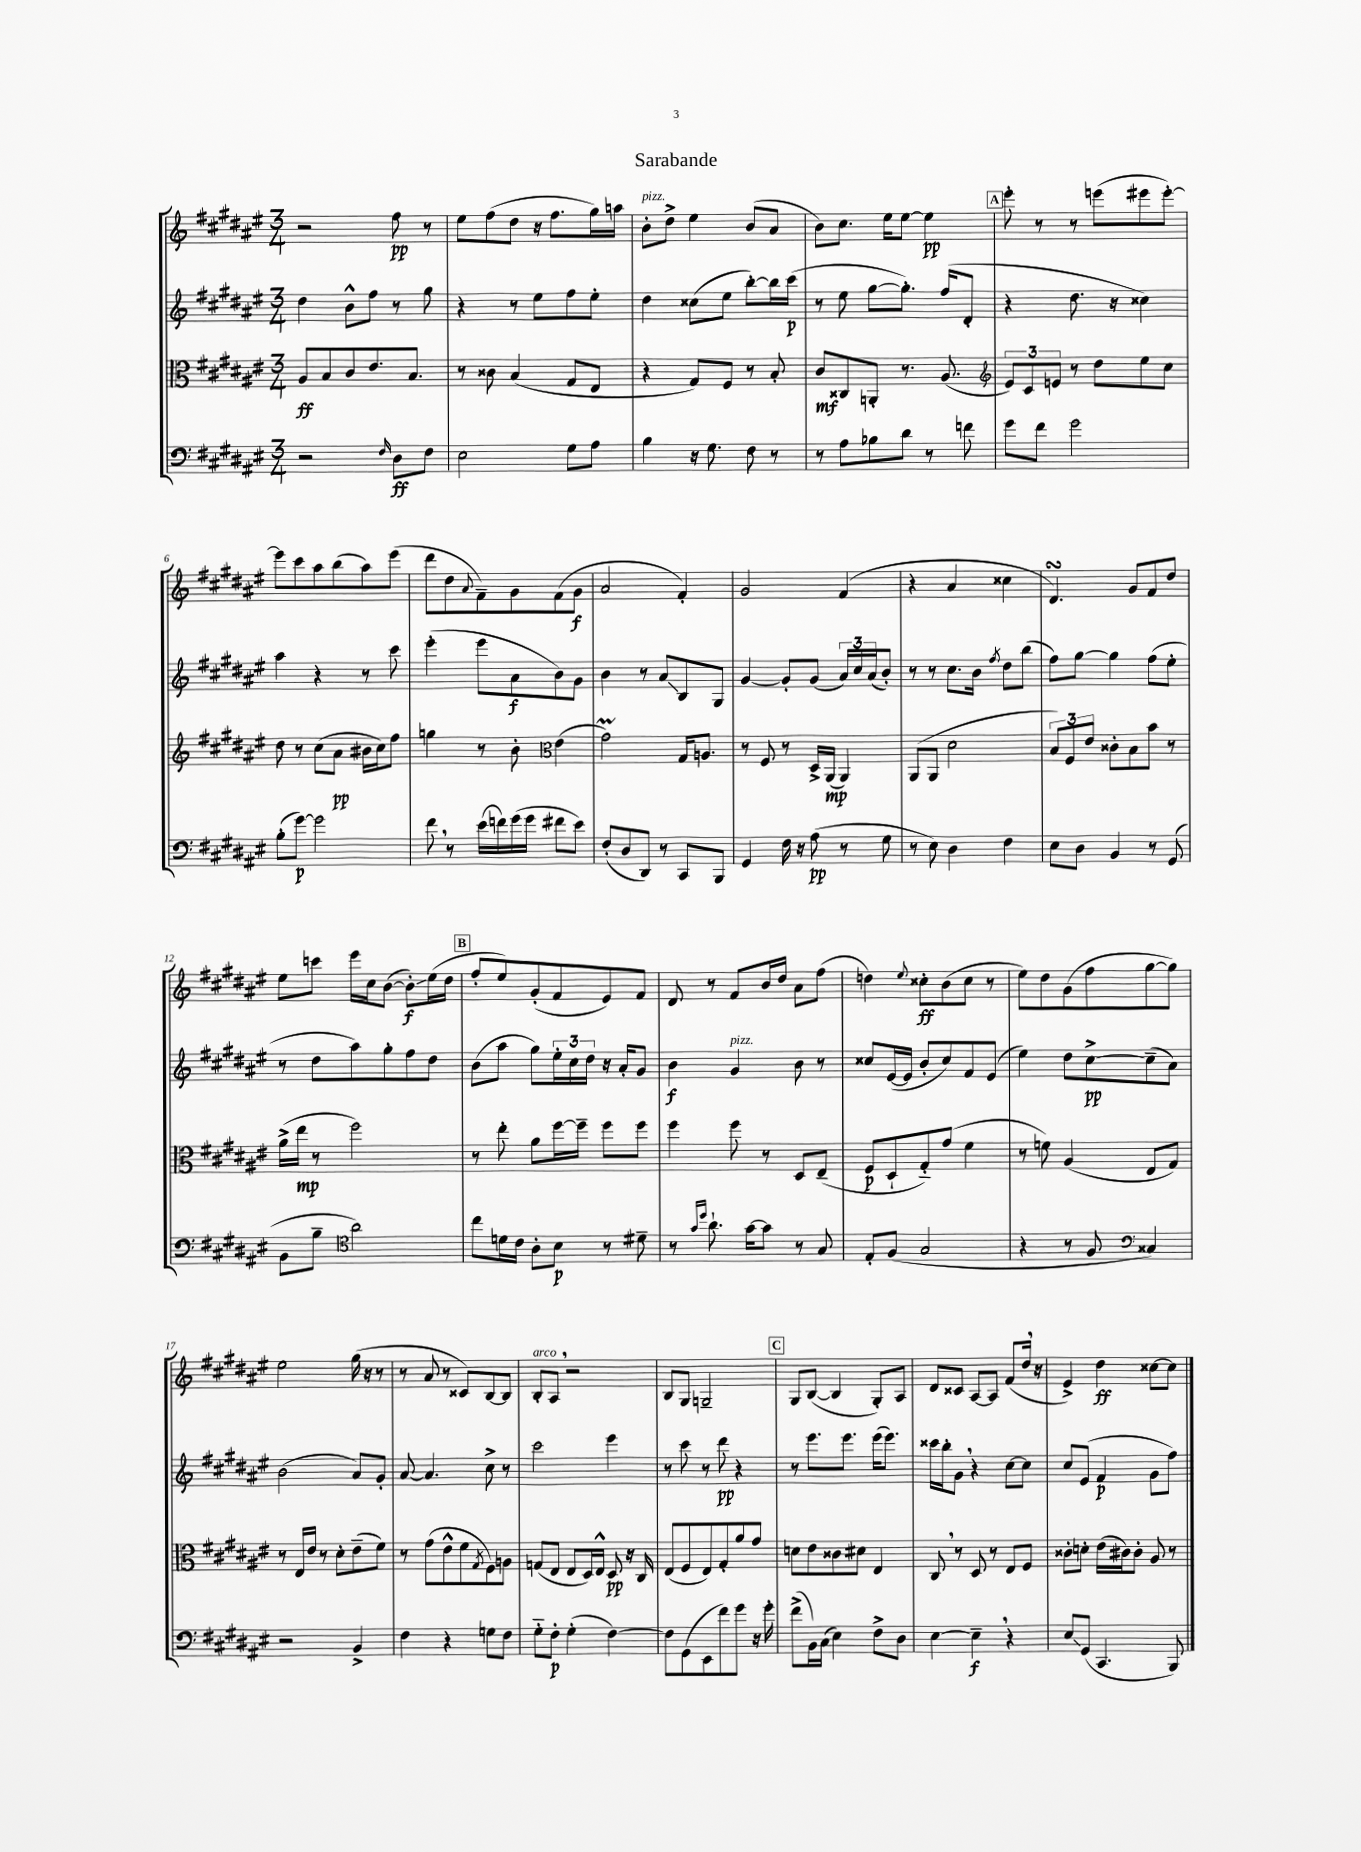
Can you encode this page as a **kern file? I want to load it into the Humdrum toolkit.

**kern	**kern	**kern	**kern
*staff4	*staff3	*staff2	*staff1
*clefF4	*clefC3	*clefG2	*clefG2
*k[f#c#g#d#a#e#]	*k[f#c#g#d#a#e#]	*k[f#c#g#d#a#e#]	*k[f#c#g#d#a#e#]
*M3/4	*M3/4	*M3/4	*M3/4
2r	8A#	4dd#	2r
.	8B	.	.
.	8c#	8b^^	.
.	8.e#	8ff#	.
16qqF#	.	.	.
8D#	.	8r	8ff#
.	8.B	.	.
8F#	.	8gg#	8r
=	=	=	=
2E#	8r	4r	8ee#
.	8c##	.	(8ff#
.	(4B	8r	8dd#
.	.	8ee#	16r
.	.	.	8.ff#
8G#	8G#	8ff#	.
8A#	8E#	8ee#'	16gg#)
.	.	.	16aa
=	=	=	=
4B	4r	4dd#	8b'
.	.	.	8dd#^
16r	8G#)	(8cc##	4ee#
8.G#	.	.	.
.	8F#	8ee#	.
8F#	8r	[8bb')	(8b
8r	8B'	16bb]	8a#
.	.	(16ccc#	.
=	=	=	=
8r	8c#	8r	8b)
8A#	8C##	8ee#	8.cc#
8B-	8AA'	[8gg#	.
.	.	.	16ee#
8d#	8.r	8.gg#'])	[8ee#
8r	.	.	4ee#]
.	(8.A#	(16ff#	.
8f	.	8d#'	.
=	=	=	=
*	*clefG2	*	*
8g#	12e#)	4r	8eee#'
.	12c#	.	.
8f#	.	.	8r
.	12e	.	.
2g#	8r	8.dd#	8r
.	8dd#	.	(8eee
.	.	16r	.
.	8ee#	4cc##)	8eee#
.	8cc#	.	[8eee#')
=	=	=	=
(8B'	8dd#	4aa#	8eee#]
[8g#)	8r	.	8ccc#
2g#]	(8cc#	4r	8aa#
.	8a#	.	(8bb
.	16b#	8r	8aa#)
.	16cc#)	.	.
.	8ff#	8ccc#	(8eee#
=	=	=	=
8f#	4gg	(4eee#'	8ddd#
8r	.	.	8dd#
.	.	.	8qqa#
(16e#	8r	8eee#	8f#~)
16f)	.	.	.
(16g#	8b'	8a#	8g#
16g#	.	.	.
*	*clefC3	*	*
8f#	(4e#	8b)	(8f#
8e#)	.	8g#	8g#
=	=	=	=
(8F#'	2g#)	4b	2a#
8D#	.	.	.
8DD#)	.	8r	.
8r	.	8a#	.
8CC#	16G#	8B	4f#')
.	8.A	.	.
8BBB	.	8G#	.
=	=	=	=
4GG#	8r	[4g#	2g#
.	8F#	.	.
16F#	8r	8g#']	.
16r	.	.	.
(8A#	16D#^	(8g#	.
.	(16AA#	.	.
8r	4AA#)	24a#)	(4f#
.	.	24cc#	.
.	.	(24a#	.
8G#	.	8b')	.
=	=	=	=
8r	(8AA#	8r	4r
8E#)	8AA#	8r	.
4D#	2d#	8.cc#	4a#
.	.	16b	.
.	.	8qff#	.
4F#	.	8dd#	4cc##
.	.	(8bb	.
=	=	=	=
8E#	12B)	8ff#)	4.d#)
.	12F#	.	.
8D#	.	[8gg#	.
.	12e#	.	.
4BB	8c##'	4gg#]	.
.	8B	.	8g#
8r	8b	(8ff#	8f#
(8GG#	8r	8ee#'	8dd#
=	=	=	=
8BB	(16a#^	8r	8ee#
.	16ee#	.	.
8B~	8r	8dd#	8ccc
*clefC4	*	*	*
2a#)	2ff#)	8aa#)	16eee#
.	.	.	16cc#
.	.	8gg#'	([8b
.	.	8ff#	8b'])
.	.	8dd#	(16ee#
.	.	.	16dd#
=	=	=	=
8cc#	8r	(8b	8ff#'
16d	8ee#'	8aa#	8ee#)
16c#	.	.	.
8A#'	8a#	8gg#)	(8g#'
8B	[16ff#	24ee#'	8f#
.	.	24cc#	.
.	16ff#~]	.	.
.	.	24dd#	.
8r	8ff#	16r	8e#)
.	.	16a#'	.
8d#~	8ff#	8g#	8f#
=	=	=	=
8r	4ff#	4b	8d#
16qqg#	.	.	.
16qqdd#	.	.	.
8.a#`	.	.	8r
.	8ff#	4g#	8f#
[16g#	.	.	.
8g#]	8r	.	16b
.	.	.	16dd#
8r	8D#	8b	8a#
8G#	(8E#~	8r	(8ff#
=	=	=	=
8E#'	8F#	8cc##	4dd)
(8F#	8D#`	([16e#	.
.	.	16e#]	.
.	.	.	8qqee#
2G#	8G#'~)	8b'	8cc##'
.	(8g#	8cc##)	(8b
.	4f#	8f#	8cc##
.	.	(8e#	8r
=	=	=	=
4r	8r	4ee#)	8ee#)
.	8f)	.	8dd#
8r	(4A#	8dd#	(8g#
8F#	.	[8cc#^	8ff#
*clefF4	*	*	*
4C##)	8E#	(8cc#~]	[8gg#
.	8G#)	8a#)	8gg#])
=	=	=	=
2r	8r	(2b	2ee#
.	16E#	.	.
.	16e#	.	.
.	8r	.	.
.	8d#'	.	.
4BB^	(8e#~	8a#)	(16gg#
.	.	.	16r
.	8f#)	8g#'	8r
=	=	=	=
4F#	8r	[8a#	8r
.	(8g#	4.a#]	8a#
4r	8e#^^	.	8r
.	8f#	.	8c##)
.	8qG#	.	.
8G	8F#)	8cc#^	[8B
8F#	8A	8r	8B]
=	=	=	=
8G#'~	(8G	2ccc#	8B'
8F#'	8E#	.	8A#
(4G#'	8E#	.	2r
.	16D#)	.	.
.	16E#^^	.	.
[4F#)	8D#	4eee#	.
.	16r	.	.
.	16C#	.	.
=	=	=	=
8F#]	(8E#	8r	8B
(8GG#	8F#	8ccc#	8G#
8EE#	8E#)	8r	2G~
8f#)	8G#'	8ddd#	.
8g#	8a#	4r	.
16r	8g#	.	.
16g#'	.	.	.
=	=	=	=
(8f#^	8d	8r	8G#
16BB)	8e#	8.eee#	([8B
(16C#	.	.	.
4E#)	8c##	.	4B]
.	.	8.eee#	.
.	8d#	.	.
8F#^	4E#	(16eee#	8G#')
.	.	8.eee#)	.
8D#	.	.	8A#
=	=	=	=
[4E#	8C#	16ccc##	8d#
.	.	16bb'	.
.	8r	8g#	8c##
4E#~]	8D#	4r	[8A#
.	8r	.	8A#]
4r	8E#	[8cc#	(8f#
.	8F#	8cc#]	16dd#
.	.	.	16r
=	=	=	=
8E#	8c##'	8cc#	4e#^)
(8GG#	8d'	(8e#	.
4.CC#	(16e#	4f#	4dd#
.	16c#)	.	.
.	8c#'	.	.
.	8A#	8g#	[8cc##
8BBB)	8r	8ff#)	8cc##]
==	==	==	==
*-	*-	*-	*-
